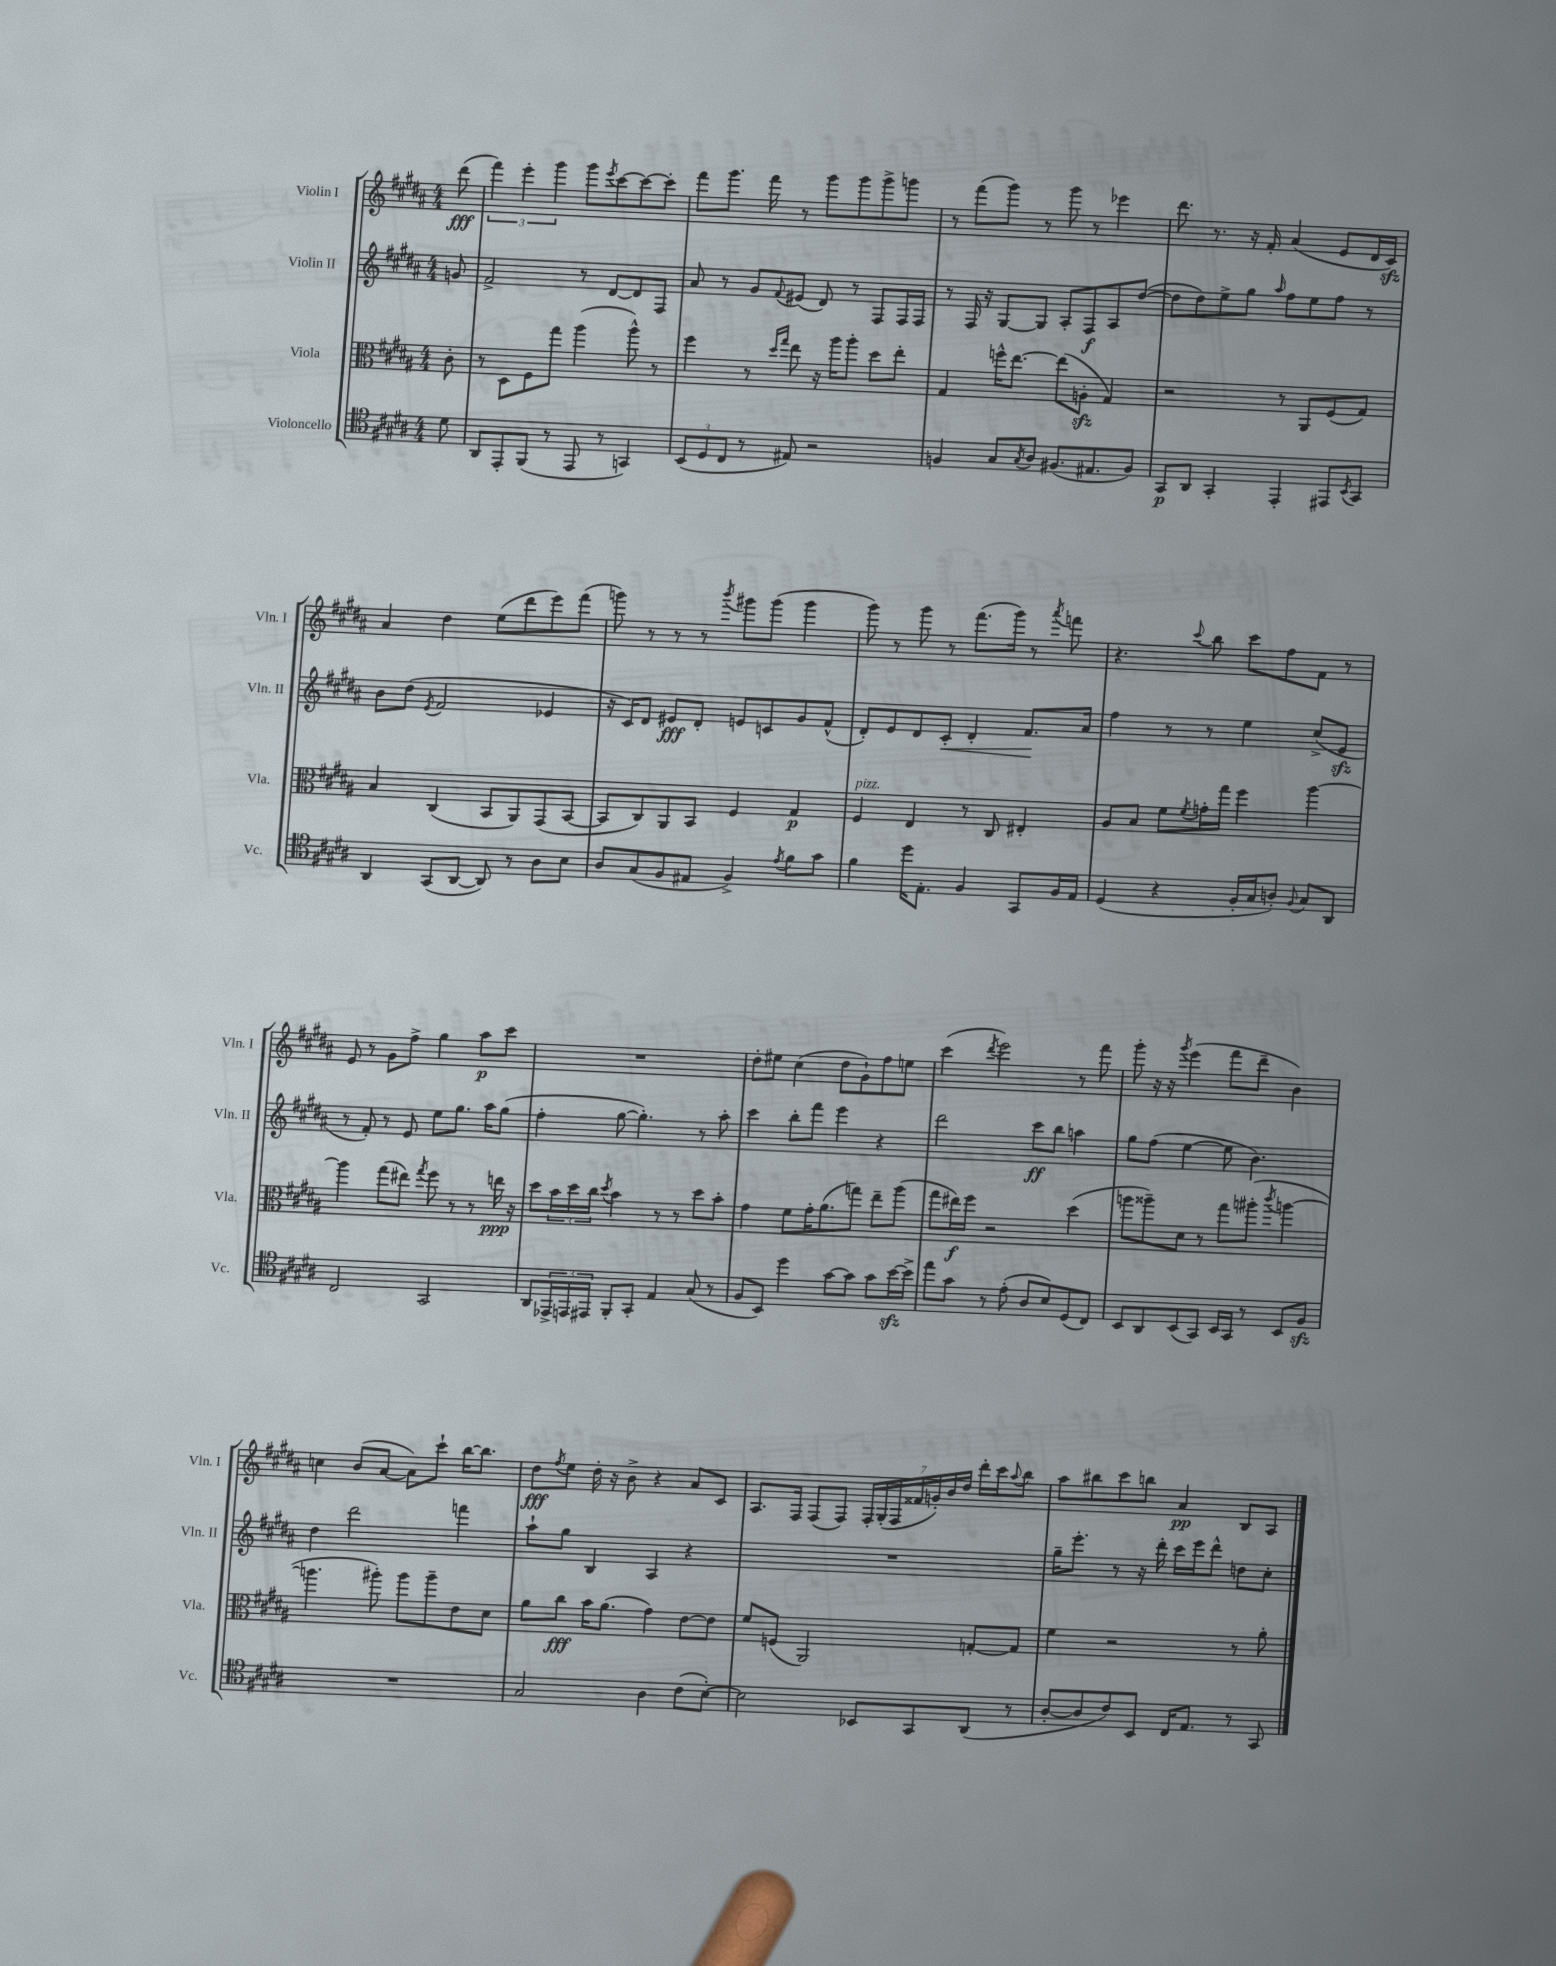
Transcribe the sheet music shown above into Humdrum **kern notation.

**kern	**kern	**kern	**kern
*staff4	*staff3	*staff2	*staff1
*clefC4	*clefC3	*clefG2	*clefG2
*k[f#c#g#d#a#]	*k[f#c#g#d#a#]	*k[f#c#g#d#a#]	*k[f#c#g#d#a#]
*M4/4	*M4/4	*M4/4	*M4/4
8d#\	8c#'\	8g/	(8ddd#\
=	=	=	=
8AA#/L	8r	2f#^/	6fff#\)
8EE'/	8D#\L	.	.
.	.	.	6eee'\
(8FF#/J	8F#\	.	.
.	.	.	6ggg#\
8r	8gg#\J	.	.
8EE/	(4aa#\	8r	8ggg#\L
.	.	.	8qeee/
8r	.	[8d#/L	[8ccc#\
4GG/)	8aa#^^\)	8d#/]	8ccc#\_
.	8r	8F#/J	8ccc#'\]J
=	=	=	=
(12BB/L	4ff#\	8a#/	8fff#\L
12D#/	.	.	.
.	.	8r	8.ggg#\J
12C#/J	.	.	.
8r	8r	8g#/L	.
.	.	.	16fff#\
.	16qqdd#/LL	.	.
.	16qqgg#/JJ	8qqf#/	.
8E#/)	8ee\	(8e#/J	8r
2r	16r	8d#/)	8ggg#\L
.	16aa#\LK	.	.
.	8aa#'\J	8r	8ggg#\
.	8dd#\L	8F#/L	8ggg#^\
.	8ee'\J	16F#/L	8ggg\J
.	.	16F#/JJ	.
=	=	=	=
4F/	4G#/	8r	8r
.	.	16F#/	(8fff#\L
.	.	16r	.
8G#/L	16ff^^\LK	[8G#/L	8ggg#\J)
.	[8.ee\J	.	.
8qG#/	.	.	.
8A#/J	.	8G#/]J	8r
(8.F#/L	(8ee\]L	8A#'/L	8ggg#\
.	8A'\J	8F#/	8r
8.E#/	.	.	.
.	4G#/)	8A#/	4eee-\
8F#/J)	.	([8dd#/J	.
=	=	=	=
8GG#/L	2r	8dd#\]L	8.ddd#\
8AA#/J	.	8dd#\)	.
.	.	.	8.r
4GG#'/	.	8ee^\	.
.	.	8gg#\J	16r
.	.	.	16f#'/
.	.	16qqaa#/	.
4EE'/	8r	8ff#\L	(4a#/
.	8AA#/L	8ee\	.
8EE#/L	(8F#/	8ff#\J	8e/L
8qBB/	.	.	.
8GG#/J	8G#/J)	8r	16d#/L
.	.	.	16c#/JJ)
=	=	=	=
4AA#/	4B/	8b\L	4a#/
.	.	(8dd#\J	.
.	.	8qe/	.
(8GG#/L	(4C#/	2f#/	4dd#\
[8AA#/J	.	.	.
8AA#/])	8BB/L	.	(8ee\L
8r	8AA#/)	.	8ddd#\
8A#\L	(8GG#/	4e-/	8eee\)
8B\J	[8BB/J	.	(8fff#\J
=	=	=	=
8A#/L	8BB/]L	16r	8ggg\)
.	.	16c#/LK)	.
(8G#/	8C#/)	8d#/J	8r
8F#/	8AA#/	8e#/L	8r
8E#/J	8BB/J	8d#'/J	8r
.	.	.	8qbbb/
4F#^/)	4F#/	8e/L	8ggg#\L
.	.	8c/	(8ggg#\J
8qe/	.	.	.
8f#\L	4G#/	8g#/	4ggg#\
8g#\J	.	(8f#^^/J	.
=	=	=	=
4f#\	4F#/	8d#'/L)	8ggg#\)
.	.	8e/	8r
16dd#\LK	4E/	8d#/	8ggg#\
8.E'\J	.	.	.
.	.	8c#'/J	8r
4F#/	8r	4d#'/	(8.fff#\L
.	8C#/	.	.
.	.	.	16ggg#\Jk)
8GG#/L	4E#'/	8.f#/L	8r
.	.	.	8qaaa#/
16F#/L	.	.	8fff\
16E/JJ	.	16a#/Jk	.
=	=	=	=
(4D#/	8A#/L	4ff#\	4.r
.	8B/J	.	.
4r	8f#\L	8r	.
.	8qf#/	.	8qqccc#/
.	16g'\L	8r	8bb\
.	16gg#\JJ	.	.
16F#'/LL	4ff#\	4ee\	8ccc#\L
16G#/J	.	.	.
8A'/J)	.	.	8ff#\
8qqF#/	.	.	.
8G#/L	[4aa#\	(8cc#^/L	8f#\J
8AA#/J	.	8e/J	8r
=	=	=	=
2C#/	4aa#\]	8r	8e/
.	.	8f#'/)	8r
.	(8gg#\L	8r	8g#\L
.	8ee#\J)	8e/	8ff#^\J
.	8qgg#/	.	.
2GG#/	8ff#\	8ee\L	4gg#\
.	8r	8.gg#\J	.
.	8r	.	8aa#\L
.	.	16aa#\LK	.
.	16ee\	(8gg#\J	8ccc#\J
.	16r	.	.
=	=	=	=
8AA#/L	8dd#\L	4ff#'\	1r
24EE-^/L	24b\L	.	.
24EE/	24dd#\	.	.
24EE#/JJ	24cc#\JJ	.	.
.	8qdd#/	.	.
8FF#'/L	4b\	[8gg#\	.
8GG#'/J	.	4.gg#'\])	.
4E/	8r	.	.
.	8r	.	.
(8G#/	8dd#\L	8r	.
8r	8b'\J	8aa#'\	.
=	=	=	=
8F#/L	4g#\	4ccc#\	8dd#'\L
8BB/J)	.	.	8ee#\J
4dd#\	8f#\L	8bb'\L	(4cc#\
.	16g#'\K	8fff#\J	.
.	(8.a#\	.	.
[8g#\L	.	4eee\	8dd#\L
8g#\]J	8gg\J)	.	8g#`\)
8g#\L	8ee~\L	4r	8ff#\
[16b\L	(8aa#\J	.	8ee\J
16b^\]JJ	.	.	.
=	=	=	=
8ee\L	8gg#\L	2ddd#\	(4ccc#\
8g#\J	16ee#\L)	.	.
.	16ff#\JJ	.	.
.	.	.	8qddd#/
8r	2r	.	2eee\)
(8e'\	.	.	.
8A#/L	.	8ccc#\L	.
8B/)	.	8bb\J	.
(8D#/	(4dd#\	4aa\	8r
8C#/J)	.	.	8fff#\
=	=	=	=
8BB/L	8aa\L	8gg#\L	8ggg#'\
8AA#/	8aa##~\)	(8ff#\J	16r
.	.	.	16r
.	.	.	8qggg#/
(8BB/	8d#\J	[4ee\	(4eee\
8GG#/J)	8r	.	.
16BB/LL	8gg#\L	8ee\]	8fff#\L
16GG#/JJ	.	.	.
8r	(8aa#'\J	4.b\)	8ddd#~\J
.	8qccc#/	.	.
8BB/L	[4aa\	.	4b\)
8F#/J	.	.	.
=	=	=	=
1r	4.aa\]	4dd#\	4cc\
.	.	2ddd#\	(8b/L
.	8aa#'\)	.	[8a#/J
.	8aa#\L	.	8a#\]L)
.	8aa#~\	.	8ccc#`\J
.	8e\	4fff\	[16bb\LK
.	.	.	8.bb\]J
.	8d#\J	.	.
=	=	=	=
2G#/	8a#\L	8aa#`\L	8dd#\L
.	.	.	8qff#/
.	8cc#\J	8gg#\J	8ee\J
.	16b\LK	4B/	16dd#'\
.	(8.a#\J	.	16r
.	.	.	8b^\
4A#\	4g#\)	4A#/	4r
(8c#\L	[8e\L	4r	8a#/L
[8B'\J)	8e\]J	.	8c#/J
=	=	=	=
2B\]	8f#/L	1r	8.A#/L
.	(8F/J	.	.
.	.	.	16F#/Jk
.	2AA#/)	.	(8F#/L
.	.	.	8F#/J)
8BB-/L	.	.	28F#'/LL
.	.	.	(28G#'/
.	.	.	28F#/
.	.	.	28f##/
8GG#/	.	.	.
.	.	.	28g'/)
.	.	.	28b/
.	.	.	28dd#/JJ
(8AA#/J	[8G'/L	.	16ddd#'\LL
.	.	.	16ccc#\J
.	.	.	8qqaa#/
8r	8G/]J	.	8bb\J
=	=	=	=
[8A#'/L	4f#\	16gg#~\LK	8aa#\L
.	.	8.eee'\J	.
8A#/]	.	.	8bb#\
8c#/)	2r	8r	8ccc#\
8BB/J	.	16r	8bb\J
.	.	16ddd#'\	.
16C#/LK	.	16ccc#\LL	4a#/
8.E/J	.	16eee\J	.
.	.	8ddd#^^\J	.
8r	8r	8dd\L	8B/L
8GG#/	8a#'\	8cc#'\J	8A#/J
==	==	==	==
*-	*-	*-	*-
